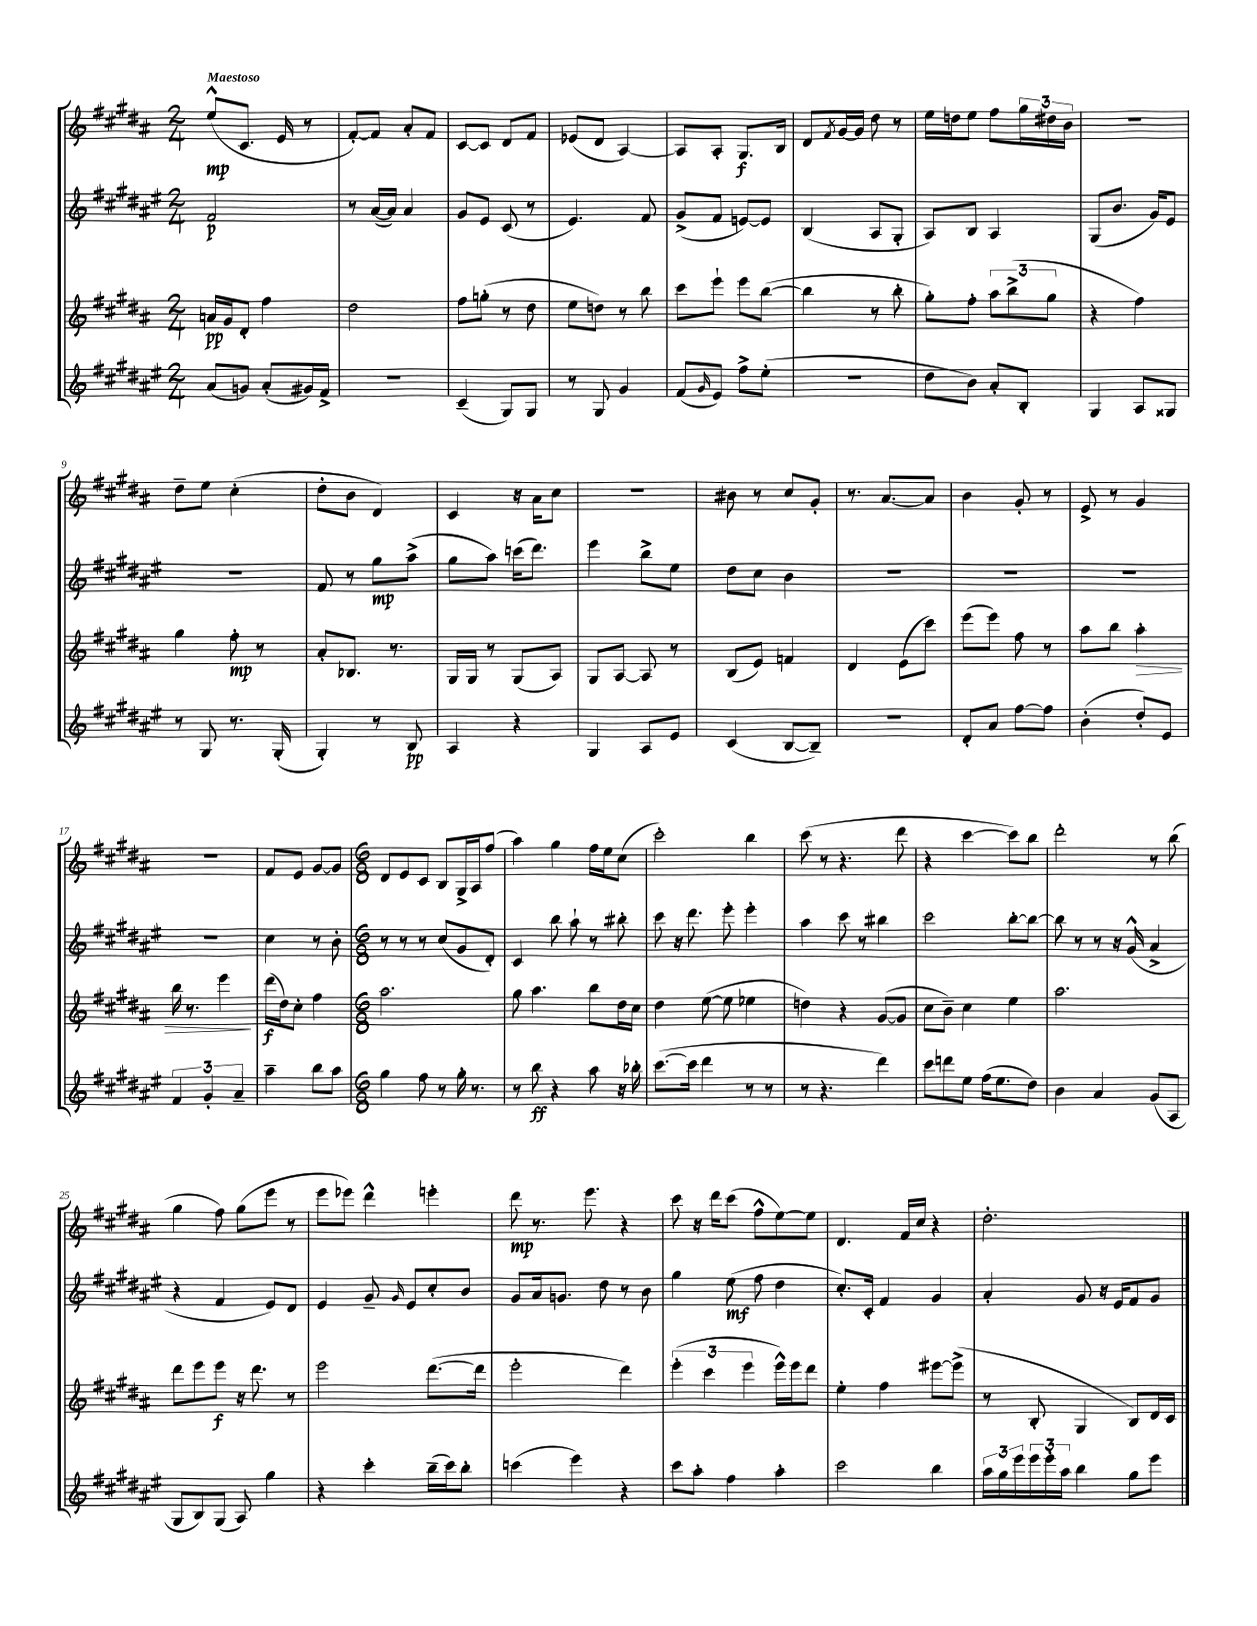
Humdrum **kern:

**kern	**kern	**kern	**kern
*staff4	*staff3	*staff2	*staff1
*clefG2	*clefG2	*clefG2	*clefG2
*k[f#c#g#d#a#e#]	*k[f#c#g#d#a#]	*k[f#c#g#d#a#e#]	*k[f#c#g#d#a#]
*M2/4	*M2/4	*M2/4	*M2/4
(8a#	16a	2f#	(8ee^^
.	16g#	.	.
8g)	8d#'	.	8.c#
(8a#'	4ff#	.	.
.	.	.	16e
16g#)	.	.	8r
16f#^	.	.	.
=	=	=	=
2r	2dd#	8r	[8f#')
.	.	([16a#	8f#]
.	.	16a#])	.
.	.	4a#	8a#'
.	.	.	8f#
=	=	=	=
(4c#~	8ff#	8g#	[8c#
.	(8gg'	8e#	8c#]
8G#)	8r	(8c#	8d#
8G#	8dd#	8r	8f#
=	=	=	=
8r	8ee	4.e#)	(8e-
8G#	8dd)	.	8d#
4g#	8r	.	[4A#)
.	8bb	8f#	.
=	=	=	=
(8f#	8ccc#	(8g#^	8A#]
16qqg#	.	.	.
8e#)	8eee`	8f#	8A#'
8ff#^	8eee	[8e)	8.G#
(8ee#'	([8bb	8e]	.
.	.	.	16B
=	=	=	=
2r	4bb]	(4B	8d#
.	.	.	8qf#
.	.	.	[16g#
.	.	.	16g#]
.	8r	8A#	8dd#
.	8bb'	8G#'	8r
=	=	=	=
8dd#	8gg#')	8A#)	16ee
.	.	.	16dd
8b)	8ff#'	8B	8ee
8a#'	12aa#	4A#	8ff#
.	(12bb^	.	.
8B'	.	.	24gg#
.	12gg#	.	24dd#
.	.	.	24b
=	=	=	=
4G#	4r	(8G#	2r
.	.	8.b	.
8A#	4ff#)	.	.
.	.	16g#)	.
8G##	.	8e#	.
=	=	=	=
8r	4gg#	2r	8dd#~
8G#	.	.	8ee
8.r	8ff#'	.	(4cc#'
.	8r	.	.
(16G#'	.	.	.
=	=	=	=
4G#')	8a#'	8f#	8dd#'
.	8.B-	8r	8b
8r	.	8gg#	4d#)
.	8.r	.	.
8B	.	(8aa#^	.
=	=	=	=
4A#	16G#	8gg#	4c#
.	16G#	.	.
.	8r	8aa#)	.
4r	(8G#	(16ccc	16r
.	.	8.ddd#)	16a#
.	8A#)	.	8cc#
=	=	=	=
4G#	8G#	4eee#	2r
.	[8A#	.	.
8A#	8A#]	8bb^	.
8e#	8r	8ee#	.
=	=	=	=
(4c#	(8B	8dd#	8b#
.	8e)	8cc#	8r
[8B	4f	4b	8cc#
8B~])	.	.	8g#'
=	=	=	=
2r	4d#	2r	8.r
.	.	.	[8.a#
.	(8e	.	.
.	8ccc#)	.	8a#]
=	=	=	=
8d#'	(8eee	2r	4b
8a#	8eee)	.	.
[8ff#	8ff#	.	8g#'
8ff#]	8r	.	8r
=	=	=	=
(4b'	8aa#	2r	8e^
.	8bb	.	8r
8dd#')	4aa#'	.	4g#
8e#	.	.	.
=	=	=	=
6f#	16bb	2r	2r
.	8.r	.	.
6g#'	.	.	.
.	4eee	.	.
6a#~	.	.	.
=	=	=	=
4aa#~	(16ddd#	4cc#	8f#
.	16dd#)	.	.
.	8cc#'	.	8e
8bb	4ff#	8r	[8g#
8aa#	.	8b'	8g#]
=	=	=	=
*M6/8	*M6/8	*M6/8	*M6/8
4gg#	2.aa#	8r	8d#
.	.	8r	8e
8ff#	.	8r	8c#
8r	.	(8cc#	8B
16gg#'	.	8g#	16G#^
8.r	.	.	16A#
.	.	8d#')	(8ff#
=	=	=	=
8r	8gg#	4c#	4aa#)
8bb	4.aa#	.	.
4r	.	8bb	4gg#
.	.	8aa#`	.
8aa#	8bb	8r	16ff#
.	.	.	16ee
16r	16dd#	8bb#'	(8cc#
16bb-'	16cc#	.	.
=	=	=	=
([8.ccc#	4dd#	8ccc#	2ccc#')
.	.	16r	.
16ccc#]	.	8.ddd#	.
4ddd#	([8ee	.	.
.	8ee]	8eee#'	.
8r	4ee-	4eee#'	4bb
8r	.	.	.
=	=	=	=
8r	4dd)	4aa#	(8ccc#
4.r	.	.	8r
.	4r	8ccc#	4.r
.	.	8r	.
4ddd#)	([8g#	4bb#	.
.	8g#]	.	8ddd#
=	=	=	=
8ccc#	8cc#	2ccc#	4r
8ddd	8b~)	.	.
8ee#	4cc#	.	[4ccc#
(16ff#	.	.	.
8.ee#	.	.	.
.	4ee	[8bb'	8ccc#])
8dd#)	.	8bb_	8bb
=	=	=	=
4b	2.aa#	8bb]	2ddd#'
.	.	8r	.
4a#	.	8r	.
.	.	16r	.
.	.	(16g#^^	.
(8g#	.	4a#^	8r
8A#	.	.	(8bb
=	=	=	=
8G#	8ddd#	4r	4gg#
8B)	8eee	.	.
(8G#	8eee	4f#	8ff#)
8A#)	16r	.	(8gg#
.	8.ddd#	.	.
4gg#	.	8e#)	8eee
.	8r	8d#	8r
=	=	=	=
4r	2eee	4e#	8eee
.	.	.	8eee-)
4ccc#'	.	8g#~	4ddd#^^
.	.	16qqg#	.
.	.	8e#	.
(16bb~	([8.ddd#	8cc#'	4eee'
16ccc#)	.	.	.
8bb'	.	8b	.
.	16ddd#]	.	.
=	=	=	=
(4ccc	2eee'	8g#	8ddd#
.	.	16a#	8.r
.	.	8.g	.
4eee#)	.	.	.
.	.	.	8.eee
.	.	8dd#	.
4r	4ddd#)	8r	4r
.	.	8b	.
=	=	=	=
8ccc#	(6eee'	4gg#	8ccc#
8aa#'	.	.	16r
.	6ccc#	.	.
.	.	.	16ddd#
4ff#	.	(8ee#	(8ccc#
.	6eee	.	.
.	.	8ff#	8ff#^^
4aa#'	16eee^^)	4dd#	[8ee)
.	16eee	.	.
.	8ddd#	.	8ee]
=	=	=	=
2ccc#	4ee'	8.cc#')	4.d#
.	.	16c#'	.
.	4ff#	4f#	.
.	.	.	16f#
.	.	.	16cc#
4bb	[8eee#	4g#	4r
.	(8eee#^]	.	.
=	=	=	=
24aa#	8r	4a#'	2.dd#'
24gg#	.	.	.
24eee#	.	.	.
24eee#	8B'	.	.
24eee#'	.	.	.
24aa#	.	.	.
4bb	4G#	8g#	.
.	.	16r	.
.	.	16e#	.
8gg#	8B)	8f#	.
8eee#	16d#	8g#	.
.	16c#	.	.
==	==	==	==
*-	*-	*-	*-
